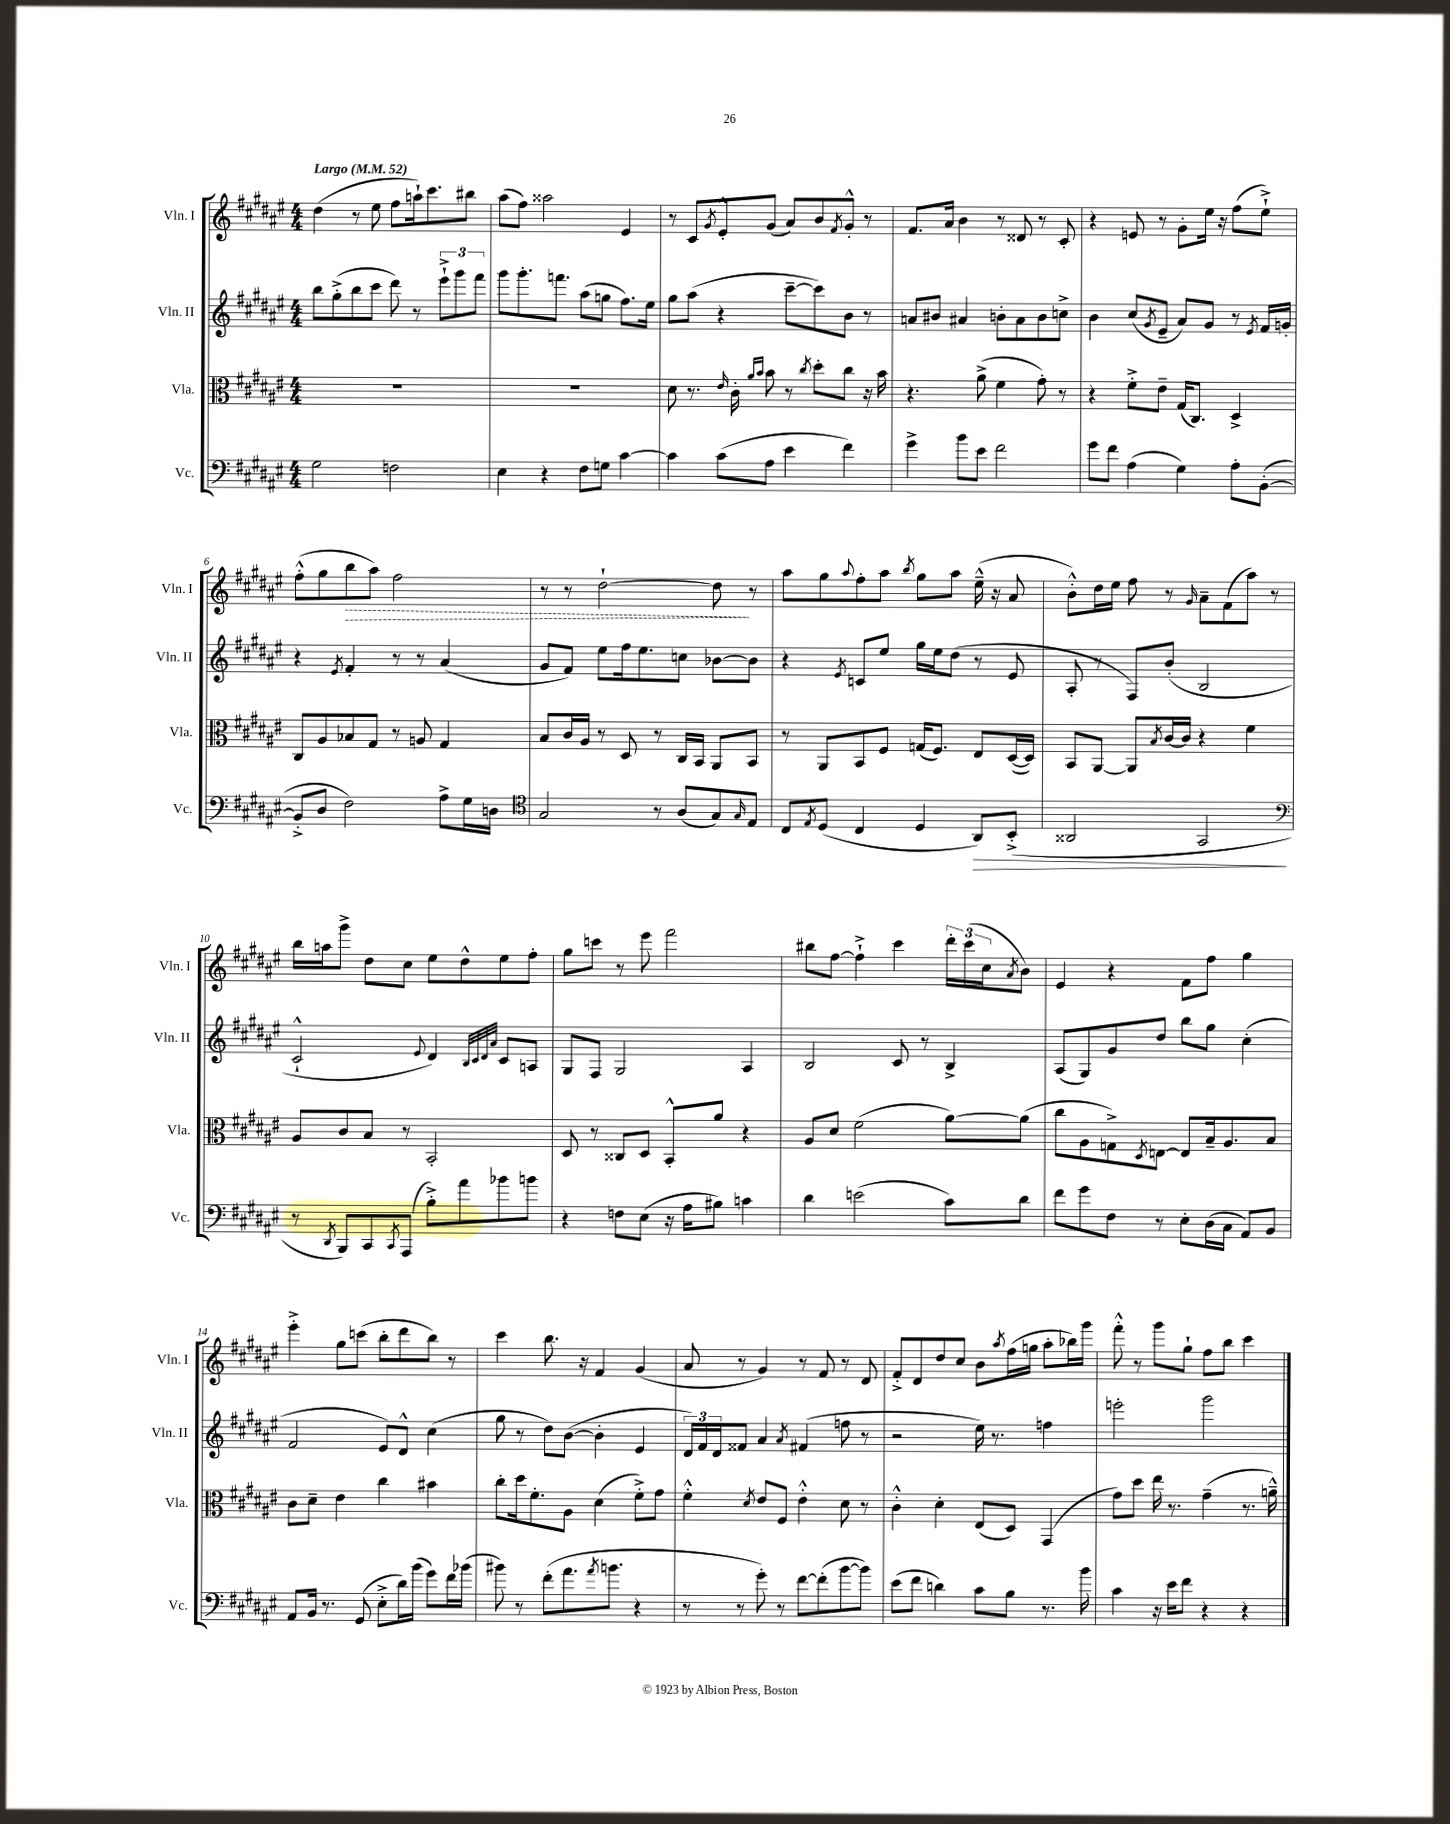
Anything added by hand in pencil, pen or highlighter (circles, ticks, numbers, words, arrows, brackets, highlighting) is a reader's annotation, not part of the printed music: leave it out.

**kern	**kern	**kern	**kern
*staff4	*staff3	*staff2	*staff1
*clefF4	*clefC3	*clefG2	*clefG2
*k[f#c#g#d#a#e#]	*k[f#c#g#d#a#e#]	*k[f#c#g#d#a#e#]	*k[f#c#g#d#a#e#]
*M4/4	*M4/4	*M4/4	*M4/4
*MM52	*MM52	*MM52	*MM52
2G#\	1r	8bb\L	(4dd#\
.	.	(8gg#'^\	.
.	.	8bb\	8r
.	.	8ccc#\J	8ee#\
2F\	.	8ddd#\)	8ff#\L
.	.	8r	16aa`\k)
.	.	.	8.ccc#\
.	.	12eee#`^\L	.
.	.	12ggg#\	.
.	.	.	8bb#\J
.	.	12fff#\J	.
=	=	=	=
4E#\	1r	8ggg#\L	(8aa#\L
.	.	8.ggg#'\	8ff#\J)
4r	.	.	2aa##\
.	.	8.fff\J	.
8F#\L	.	(8aa#\L	.
8G\J	.	8gg\J	.
[4c#\	.	8.ff#\L)	4e#/
.	.	16ee#\Jk	.
=	=	=	=
4c#\]	8d#\	8gg#\L	8r
.	8.r	(8aa#\J	8c#/L
.	.	.	8qg#/
(8c#\L	.	4r	8e#'^^/
.	16qqe#/	.	.
.	16c#'\	.	.
.	16qqa#/LL	.	.
.	16qqb/JJ	.	.
8A#\J	8b\	.	(8g#/J
4e#\	8r	[8ccc#~\L	8a#/L)
.	8qcc#/	.	.
.	8dd#'\L	8ccc#\])	8b/
.	.	.	8qf#/
4f#\)	8cc#\J	8b\J	8g#'^^/J
.	16r	8r	8r
.	16b\	.	.
=	=	=	=
4g#^\	4.r	8a/L	8.f#/L
.	.	8b#/J	.
.	.	.	16a#/Jk
8b\L	.	4a#/	4b\
8e#\J	(8a#^\	.	.
2f#\	4f#\	8b'\L	8r
.	.	8a#\	8d##/
.	8g#'\)	8b\	8r
.	8r	8cc^\J	8c#'/
=	=	=	=
8g#\L	4r	4b\	4r
8f#\J	.	.	.
(4A#\	8f#'^\L	(8cc#/L	8e/
.	.	8qg#/	.
.	8e#~\J	8e#~/J	8r
4G#\)	(16G#/LK	8a#/L)	8g#'\L
.	8.C#/J)	.	.
.	.	8g#/J	16ee#\Jk
.	.	.	16r
8A#'\L	4D#^/	8r	(8ff#\L
.	.	8qe#/	.
([8BB'\J	.	16f#/LL	8ee#`^\J)
.	.	16g'/JJ	.
=	=	=	=
8BB'^/]L	8C#/L	4r	(8ff#'^^\L
8D#/J	8A#/	.	8gg#\
.	.	8qe#/	.
2F#\)	8B-/	4f#'/	8bb\
.	8G#/J	.	8aa#\J)
.	8r	8r	2ff#\
.	8A/	8r	.
8A#^\L	4G#/	(4a#/	.
16G#\L	.	.	.
16D\JJ	.	.	.
=	=	=	=
*clefC4	*	*	*
2G#/	8B/L	8g#/L	8r
.	16c#/L	8f#/J)	8r
.	16A#/JJ	.	.
.	8r	8ee#\L	[2dd#`\
.	8D#/	16ff#\k	.
.	.	8.ee#\	.
8r	8r	.	.
(8A#/L	16C#/LL	8cc\J	.
.	16BB/JJ	.	.
8G#/)	8AA#/L	[8b-\L	8dd#\]
16qqG#/	.	.	.
8E#/J	8BB/J	8b-\]J	8r
=	=	=	=
8C#/L	8r	4r	8aa#\L
8qE#/	.	.	.
(8D#/J	8AA#/L	.	8gg#\
.	.	8qe#/	8qqaa#/
4C#/	8BB/	8c/L	8ff#'\
.	8F#/J	8ee#/J	8aa#\J
.	.	.	8qbb/
4D#/	(16G/LK	16gg#\LL	8gg#\L
.	8.F#/J)	16ee#\J	.
.	.	(8dd#\J	8aa#\J
8AA#/L)	8E#/L	8r	(16ee#~^^\
.	.	.	16r
(8BB'^/J	([16D#/L	8e#/	8a#/
.	16D#/]JJ)	.	.
=	=	=	=
2AA##/	8BB/L	8A#'/	8b'^^\L)
.	[8AA#/J	8r	16dd#\L
.	.	.	16ee#\JJ
.	8AA#/]L	8F#/L)	8ff#\
.	8qB/	.	.
.	[16c#/L	(8b'/J	8r
.	16c#/]JJ	.	.
.	.	.	16qqg#/
2GG#/	4r	2B/	8a#~\L
.	.	.	(8f#\
.	4f#\	.	8aa#\J)
.	.	.	8r
=	=	=	=
*clefF4	*	*	*
8r	8A#/L	2c#`^^/	16bb\LL
.	.	.	16aa\J
8qDD#/	.	.	.
8BBB/L)	8c#/	.	8ggg#^\J
8CC#/	8B/J	.	8dd#\L
8qCC#/	.	.	.
(8AAA#/J	8r	.	8cc#\J
.	.	8qqe#/	.
8B'^\L)	2BB'/	4d#/)	8ee#\L
8a#\	.	.	8dd#^^\
.	.	32qqB/LLL	.
.	.	32qqc#/	.
.	.	32qqd#/	.
.	.	32qqa#/JJJ	.
8b-\	.	8c#/L	8ee#\
8b\J	.	8A/J	8ff#'\J
=	=	=	=
4r	8D#/	8G#/L	8gg#\L
.	8r	8F#/J	8ccc\J
8F\L	8C##/L	2G#/	8r
(8E#\J	8D#/J	.	8eee#\
16r	8BB'^^/L	.	2fff#\
16A#\LK	.	.	.
8B#\J)	8a#/J	.	.
4c\	4r	4A#/	.
=	=	=	=
4d#\	8A#/L	2B/	8bb#\L
.	8d#/J	.	[8ff#\J
(2e\	(2f#\	.	4ff#`^\]
.	.	8c#/	4ccc#\
.	.	8r	.
8c#\L)	[8a#\L)	4B^/	24ddd#'\LL
.	.	.	(24ccc#\
.	.	.	24cc#\J
.	.	.	8qa#/
8d#\J	(8a#\]J	.	8b\J)
=	=	=	=
8f#\L	8cc#\L	(8A#/L	4e#/
8g#\	8A#\	8G#/)	.
8F#\J	8G^\)	8g#/	4r
.	8qD#/	.	.
8r	[8E\J	8dd#/J	.
8E#'\L	8E/]L	8bb\L	8f#\L
(16D#\L	16B~/k	8gg#\J	8ff#\J
16C#\JJ	8.A#/	.	.
8AA#/L)	.	(4cc#'\	4gg#\
8BB/J	8B/J	.	.
=	=	=	=
8AA#/L	8c#\L	2f#/	4eee#'^\
16BB/Jk	8d#~\J	.	.
8.r	.	.	.
.	4e#\	.	8gg#\L
(8GG#/	.	.	(8ccc\J
8E#'^\L	4cc#\	8e#/L)	8bb'\L
16d#\L)	.	8d#^^/J	8ddd#\
(16b\JJ	.	.	.
8g#\L)	4b#\	(4cc#\	8bb\J)
16f#\L	.	.	8r
(16b-\JJ	.	.	.
=	=	=	=
8b#\)	8cc#'\L	8gg#\	4ccc#\
8r	16dd#\k	8r	.
.	8.f#'\	.	.
(8f#'\L	.	8dd#\L)	8.bb\
8.a#\	8A#\J	([8b\J	.
.	.	.	16r
.	(4d#\	4b'\]	4f#/
8qa#/	.	.	.
8.b\J	.	.	.
4r	8f#'^\L)	4e#/	(4g#/
.	8g#\J	.	.
=	=	=	=
8r	4f#'^^\	24d#/LL)	8a#/
.	.	24f#/	.
.	.	24d#/J	.
8r	.	8f##/J	8r
.	8qd#/	.	.
8g#'\)	8e#/L	4a#/	4g#/)
8r	8F#/J	.	.
.	.	8qa#/	.
[8f#\L	4e#'^^\	(4f#/	8r
(8f#'\]	.	.	8f#/
[8b\	8d#\	8ff\	8r
8b\]J)	8r	8r	8d#/
=	=	=	=
(8e#\L	4c#'^^\	2r	8f#'^/L
8f#\J	.	.	8d#/
4d\)	4d#'\	.	8dd#/
.	.	.	8cc#/J
8c#\L	(8E#/L	16ee#\)	8b\L
.	.	8.r	.
.	.	.	8qaa#/
8B\J	8D#/J)	.	(16ff#\L
.	.	.	16gg\JJ
8.r	(4GG#/	4ff\	8aa#'\L
.	.	.	16bb-\L)
16b\	.	.	16ggg#\JJ
=	=	=	=
4c#\	8g#\L)	2eee'\	8fff#'^^\
.	8dd#\J	.	8r
16r	16ee#\	.	8ggg#\L
16e#\LK	8.r	.	.
8f#\J	.	.	8gg#`\J
4r	(4g#~\	2ggg#\	8ff#\L
.	.	.	8bb\J
4r	8.r	.	4ccc#\
.	16a~^^\)	.	.
==	==	==	==
*-	*-	*-	*-
